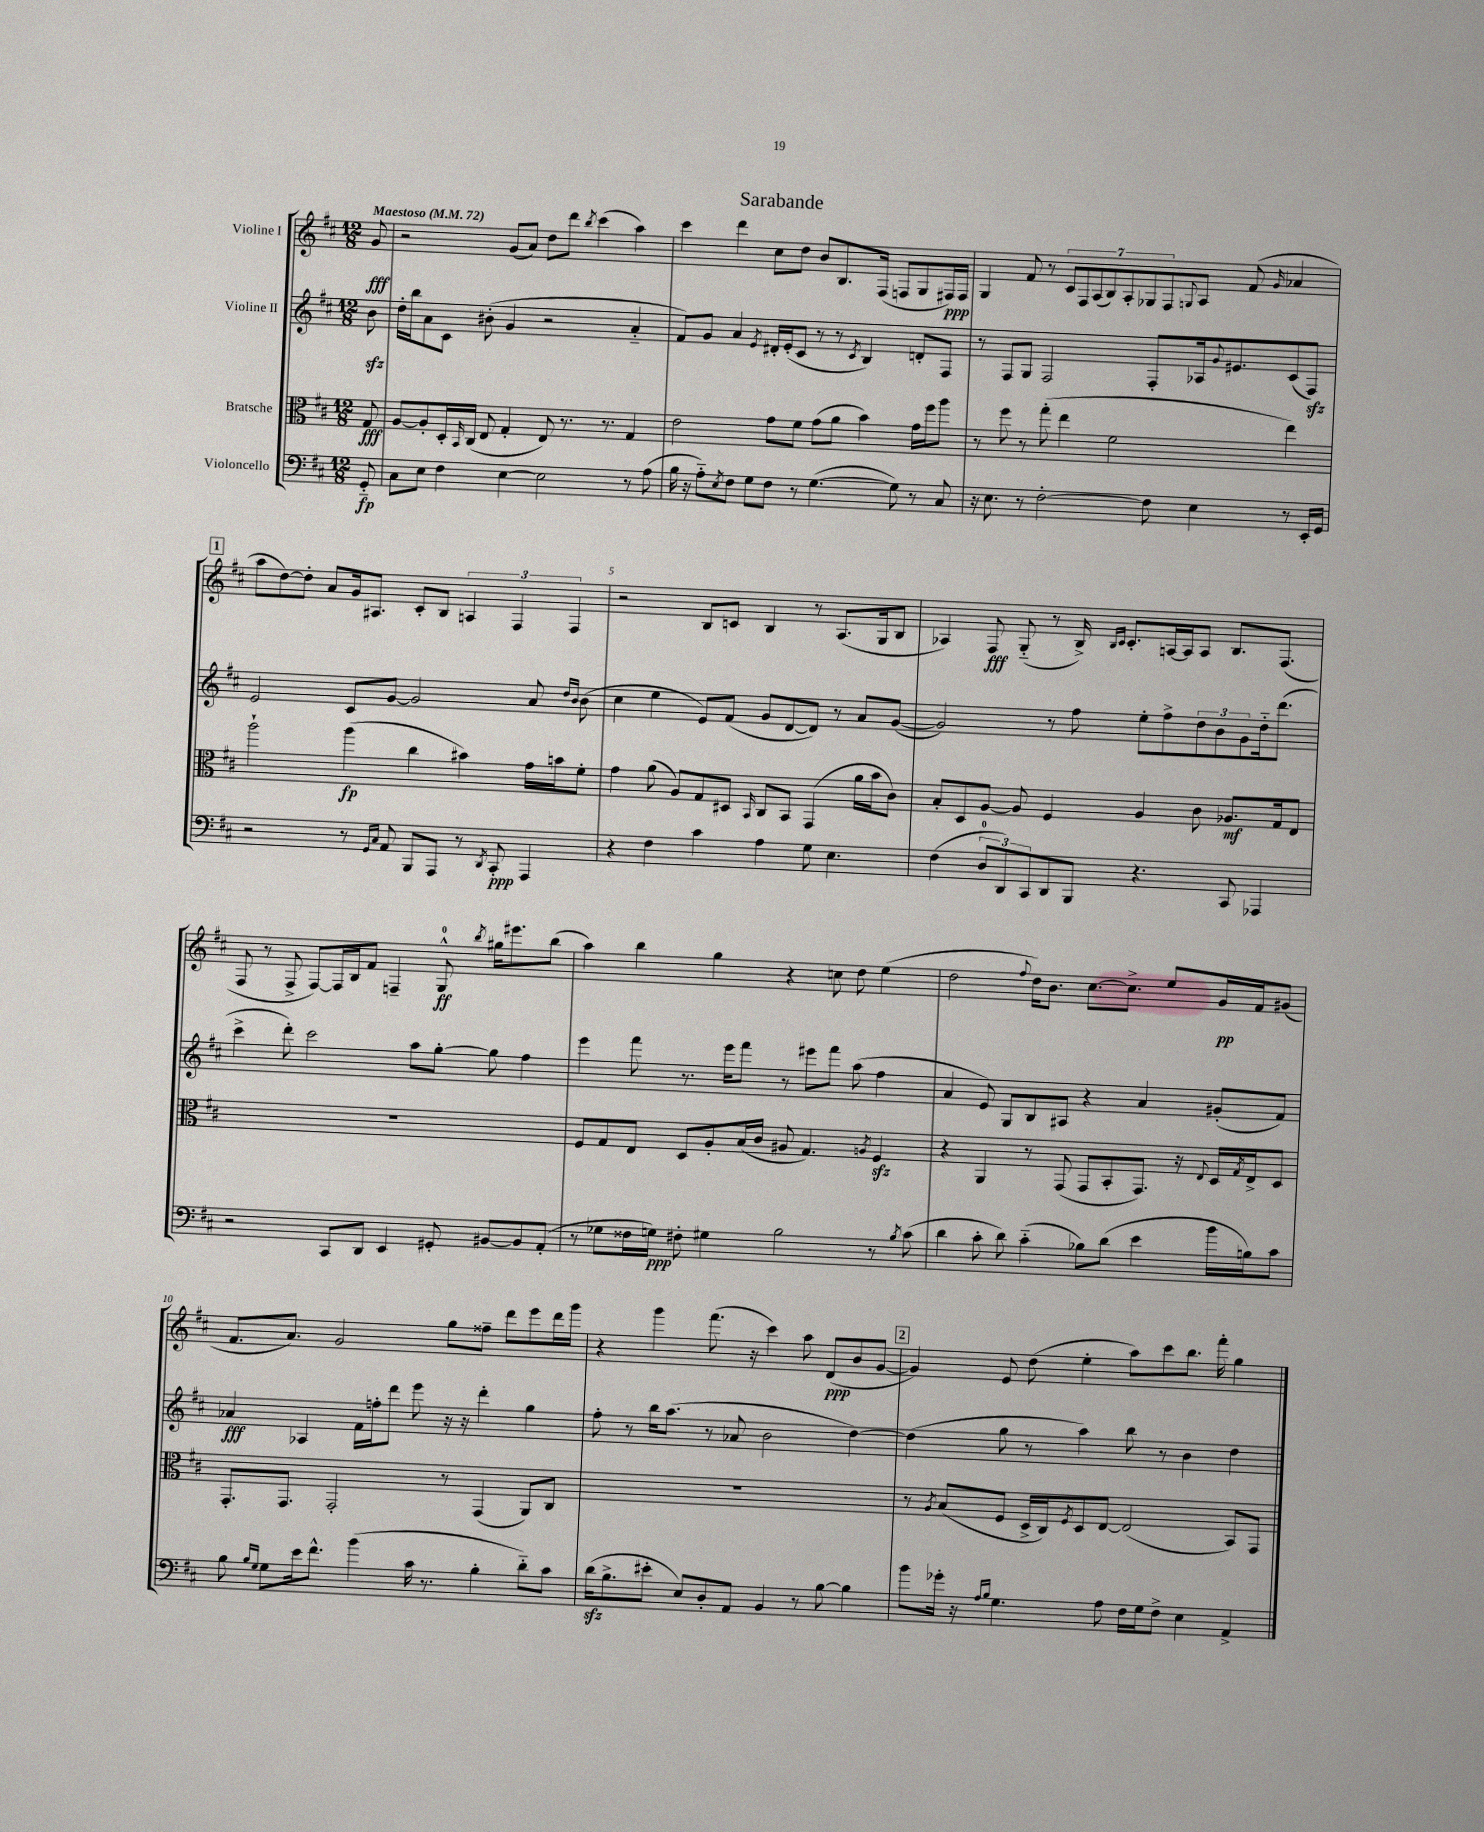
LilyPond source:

\header { title = "Sarabande" }
<<
\new StaffGroup <<
\new Staff = "s0" \with { instrumentName = "Violine I" } {
    \clef treble \key d \major \numericTimeSignature \time 12/8 \partial 8 \tempo "Maestoso" 4 = 72
    g'8\fff |
    r2 g'8( a'8) d''8 d'''8 \acciaccatura { b''8 } cis'''4( a''4) |
    cis'''4 d'''4 cis''8 d''8 b'8 b8. fis16( f8 g8 fis16\ppp) fis16 |
    g4 fis'8 r8 \tuplet 7/4 { cis'8 fis8 a8( b8) a8-. ges8 fis8 } \appoggiatura { g8 } a8 fis'8( \grace { g'16 } aes'4 |
    \mark \markup { \box "1" } a''8 d''8~) d''8-. a'8 g'16 ais8. cis'8-. b8 \tuplet 3/2 { a4 fis4 fis4 } |
    r2 b8 c'8 b4 r8 a8.( g16 b8 |
    aes4) fis8\fff g8-_( r8 b16->) \grace { b16 cis'16 } cis'8.-. a16~ a16 a8 b8. fis8.( |
    fis8 r8 fis8-> fis8~) fis16 b16 fis'8 f4-- g8-0-^\ff \acciaccatura { b''8 } gis''16 eis'''8. b''8( |
    a''4) b''4 g''4 r4 c''8 d''8 e''4( |
    d''2 \appoggiatura { fis''8 } d''16) b'8. cis''8.~ cis''8.-> e''8 g'16\pp fis'16 gis'8( |
    fis'8. a'8.) g'2 g''8 fisis''8-- d'''8 e'''8 d'''16 g'''16 |
    r4 g'''4 fis'''8.( r16 cis'''4) a''8 d'8\ppp( b'8 g'8~ |
    \mark \markup { \box "2" } g'4) e'8 d''8( e''4-. a''8) cis'''8 b''8. fis'''16-. g''4 \bar "|." |
}
\new Staff = "s1" \with { instrumentName = "Violine II" } {
    \clef treble \key d \major \numericTimeSignature \time 12/8 \partial 8
    b'8\sfz |
    d''16-. b''16 a'8 cis'8 bis'8-.( g'4 r2 a'4-_ |
    fis'8) g'8 a'4 \acciaccatura { e'8 } dis'16-. e'16-.( cis'8 r8 r8 \acciaccatura { cis'8 } b4) d'8-. fis8 |
    r8 fis8 g8 fis2 fis8-. aes16 \appoggiatura { g'8 } eis'8. cis'8( fis8\sfz) |
    \mark \markup { \box "1" } e'2 cis'8 g'8~ g'2 a'8 \grace { d''16 b'16 } b'8( |
    cis''4 e''4 e'8) fis'8( g'8 d'8~ d'8) r8 a'8 g'8~( |
    g'2) r8 fis''8 e''8-. fis''8-> \tuplet 3/2 { d''8 b'8 g'8 } d''16-_ d'''8.( |
    cis'''4-> d'''8-.) cis'''2 a''8 g''8~-. g''8 fis''4 |
    e'''4 fis'''8 r8. e'''16 fis'''8 r8 eis'''8 fis'''8 a''8( fis''4 |
    a'4 e'8) g8 b8 ais8 r4 a'4 gis'8-.( fis'8) |
    aes'4\fff aes4 fis'16 f''16-. d'''8 e'''8 r16 r16 d'''4-. g''4 |
    fis''8-. r8 b''16 a''8.( r8 aes'8 b'2 d''4~) |
    \mark \markup { \box "2" } d''4( g''8 r8 a''4) b''8 r8 b'4 d''4 \bar "|." |
}
\new Staff = "s2" \with { instrumentName = "Bratsche" } {
    \clef alto \key d \major \numericTimeSignature \time 12/8 \partial 8
    g8\fff |
    a8~ a8-. d16-. \grace { b,16 } cis16( e8 g4-. e8) r8. r8. g4 |
    e'2 g'8 fis'8 g'8( a'8 b'4) g'16 fis''16 a''8 |
    r8 fis''8 r8 g''8-.( e''4 fis'2 e''4) |
    \mark \markup { \box "1" } a''2-! a''4\fp( cis''4 bis'4) g'16 b'16 fis'8-. |
    g'4 a'8( a8) g8 dis8 \grace { b,16 } cis8 b,8 g,4( a'16 b'16 cis'8) |
    b8-. d8 a8~ a8 fis4 a4 cis'8 aes8.\mf g16 e8 |
    R1. |
    fis8 g8 e8 d8 a8-. b16( cis'16 ais8 g4.) \acciaccatura { a8 } fis4\sfz |
    r4 a,4 r8 g,8( g,8 b,8-. g,8.) r16 \appoggiatura { e8 } d16 \acciaccatura { g8 } e16-> d8 |
    g,8.-. g,8. g,2-. r8 g,4( a,8) cis8 |
    R1. |
    \mark \markup { \box "2" } r8 \acciaccatura { a8 } b8( fis8 d16-> cis16) \acciaccatura { fis8 } d8 e8~ e2( b,8) g,8 \bar "|." |
}
\new Staff = "s3" \with { instrumentName = "Violoncello" } {
    \clef bass \key d \major \numericTimeSignature \time 12/8 \partial 8
    g,8-_\fp |
    cis8 e8 fis4 e4~ e2 r8 a8( |
    b16 r16 a8-_) \acciaccatura { e8 } fis8 g8 fis8 r8 g4.~( g8) r8 cis8 |
    r16 e8. r8 fis2~-. fis8 e4 r8 e,16-. g,16 |
    \mark \markup { \box "1" } r2 r8 \grace { g,16 cis16 } a,8 b,,8 a,,8 r8 \acciaccatura { d,8 } cis,8-.\ppp a,,4 |
    r4 fis4 cis'4 a4 g8 e4. |
    fis4( \tuplet 3/2 { d8-0 d,8) cis,8 } d,8 b,,8 r4. cis,8 aes,,4 |
    r2 cis,8 d,8 e,4 gis,8-. bis,8~ bis,8 a,8-.( |
    r8 ges8 fisis16 g16\ppp) fis8-. gis4 b2 r8 \acciaccatura { b8 } cis'8( |
    d'4 cis'8-. d'8) cis'4-_( bes8) d'8( e'4 b'16 b16) cis'8 |
    b8 \grace { b16 g16 } g8 e'16 fis'8.-^ b'4( cis'16 r8. b4-. d'8-_) cis'8 |
    d'16\sfz( b8.-> eis'8-. e8) d8-. a,8 b,4 r8 b8~ b4 |
    \mark \markup { \box "2" } b'8 ges'16-. r16 \grace { a16 b16 } g4. a8 fis16 g16 fis8-> e4 a,4-> \bar "|." |
}
>>
>>
\layout { \context { \Score \override BarNumber.break-visibility = ##(#f #t #t) barNumberVisibility = #(every-nth-bar-number-visible 5) } }
